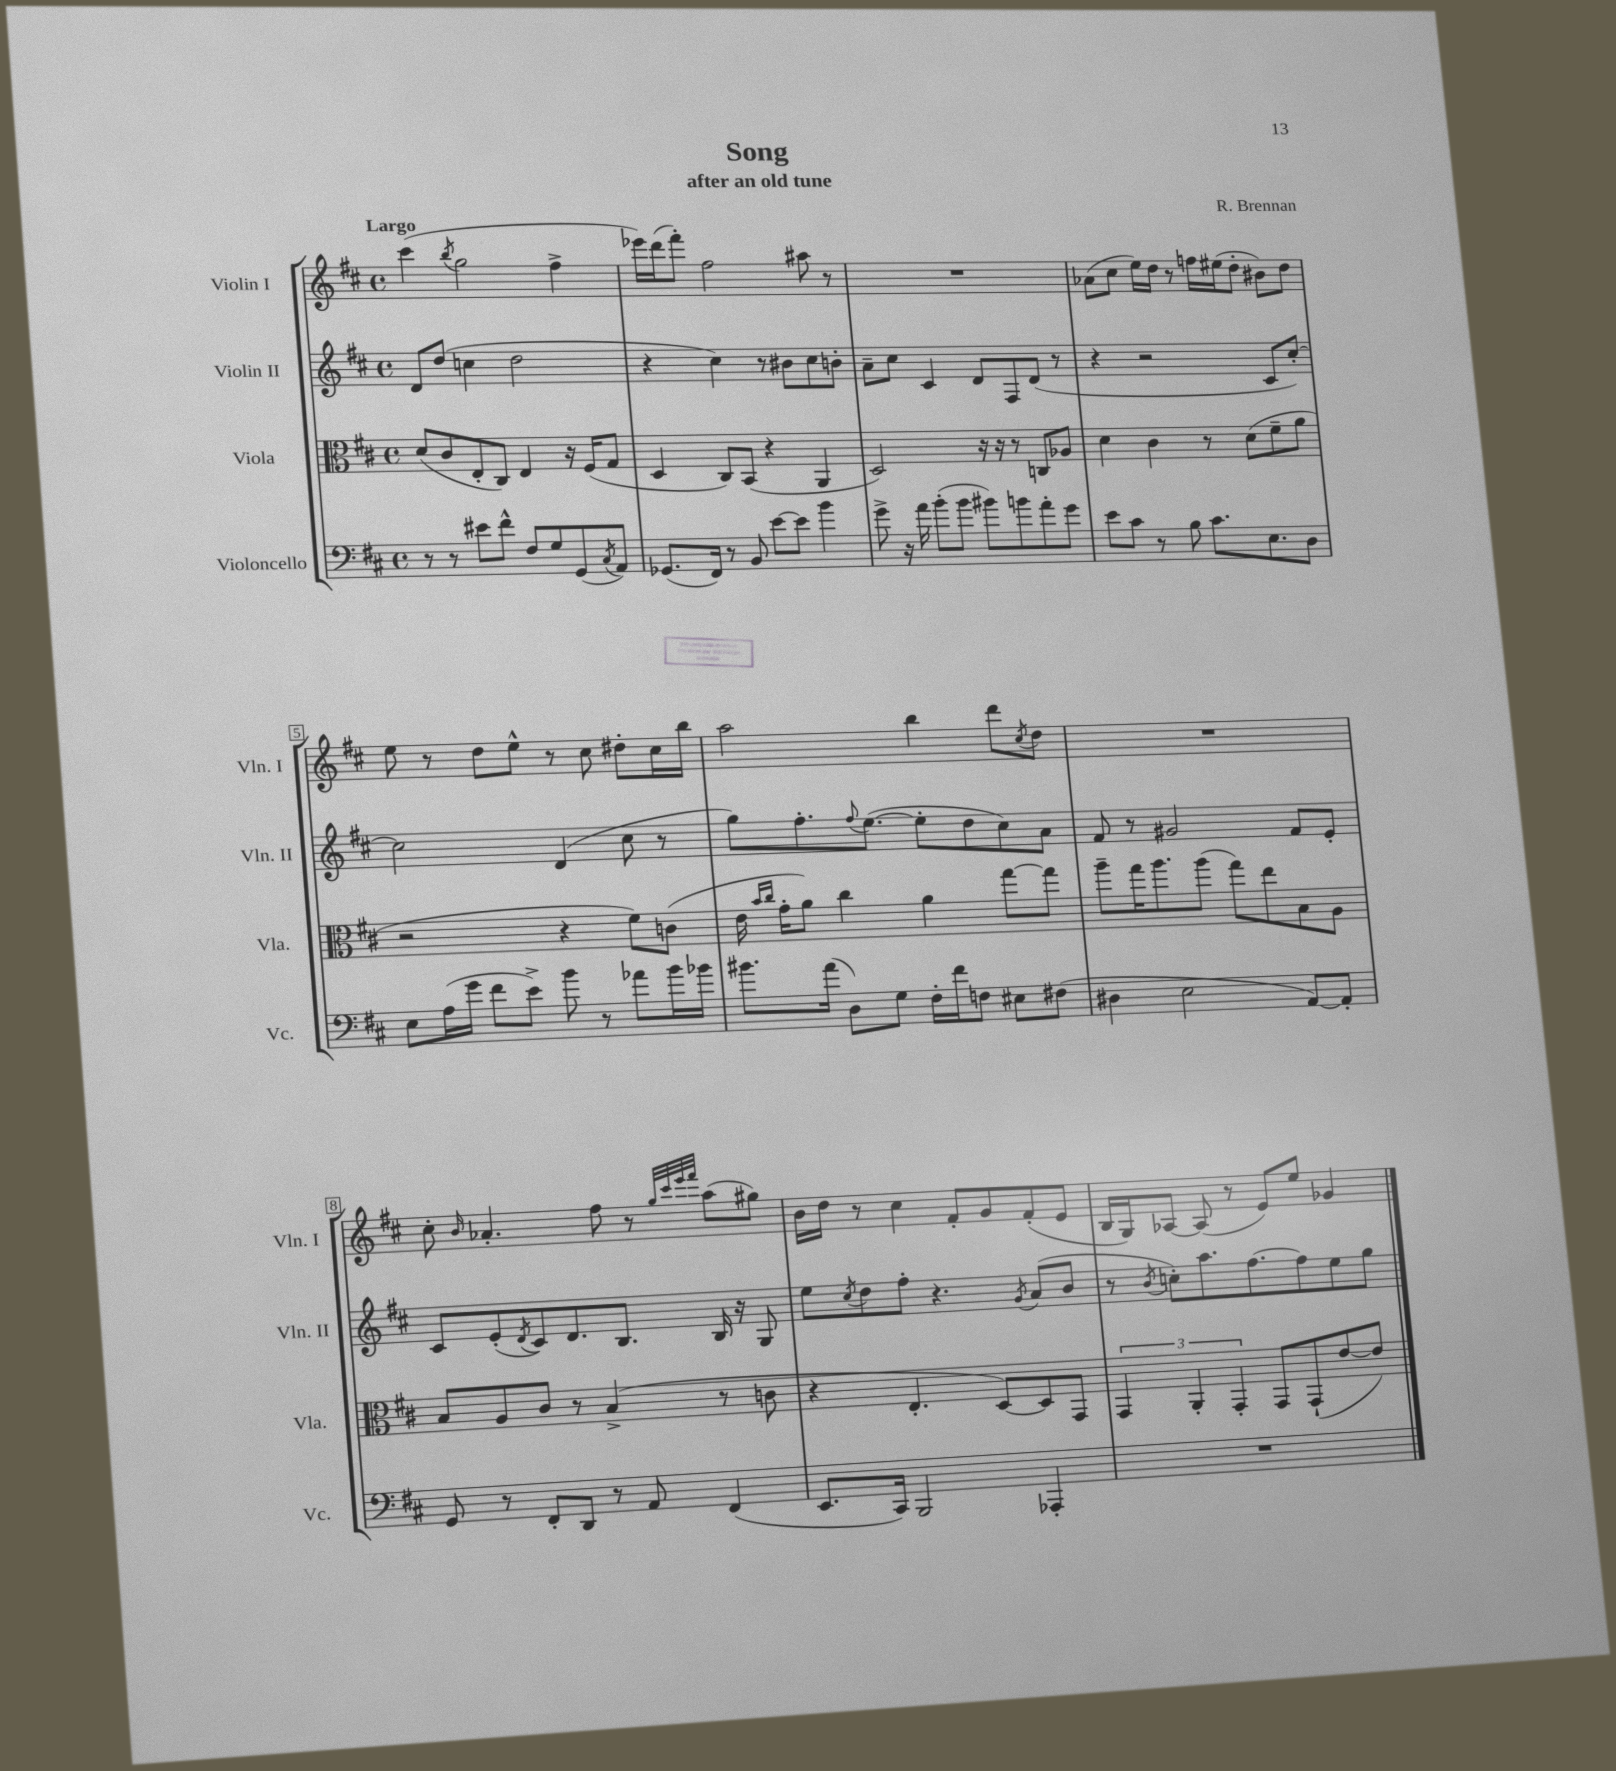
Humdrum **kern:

**kern	**kern	**kern	**kern
*part4	*part3	*part2	*part1
*staff4	*staff3	*staff2	*staff1
*I"Violoncello	*I"Viola	*I"Violin II	*I"Violin I
*I'Vc.	*I'Vla.	*I'Vln. II	*I'Vln. I
*clefF4	*clefC3	*clefG2	*clefG2
*k[f#c#]	*k[f#c#]	*k[f#c#]	*k[f#c#]
*M4/4	*M4/4	*M4/4	*M4/4
*met(c)	*met(c)	*met(c)	*met(c)
=1	=1	=1	=1
!	!	!	!LO:TX:a:B:t=Largo
8r	(8d/L	8d/L	(4ccc#\
8r	8c#/	(8dd/J	.
.	.	.	8qbb/
8e#X\L	8E'/	4ccn\	2gg\
8f#^^\J	8C#/J)	.	.
8F#/L	4E/	2dd\	.
8G/	.	.	.
(8GG/	16r	.	4ff#^\
.	(16F#/KL	.	.
8qC#/	.	.	.
8AA/J)	8G/J	.	.
=2	=2	=2	=2
(8.GG-X/L	4D/	4r	16eee-X\LL)
.	.	.	(16ddd\J
.	.	.	8fff#'\J)
16FF#/Jk)	.	.	.
8r	8C#/L)	4cc#\)	2ff#\
8BB/	(8BB/J	.	.
[8e\L	4r	8r	.
8e\J]	.	8b#X\L	.
4b\	4AA/	8cc#\	8aa#X\
.	.	8bn'\J	8r
=3	=3	=3	=3
8g^\	2D/)	8a~\L	1r
16r	.	8cc#\J	.
16a\	.	.	.
(8b'\L	.	4c#/	.
8b\J	.	.	.
8b#X\L)	16r	8d/L	.
.	16r	.	.
8bn\	8r	8F#/	.
8a'\	8Cn/L	(8d/J	.
8g\J	8A-X/J	8r	.
=4	=4	=4	=4
8e\L	4d\	4r	(8a-X\L
8c#\J	.	.	8cc#\J
8r	4c#\	2r	16ee\LL)
.	.	.	16dd\JJ
8B\	.	.	8r
8.c#\L	8r	.	16ffn\LL
.	.	.	(16ee#X\J
.	(8d\L	.	8dd'\J
8.E\	.	.	.
.	8f#~\	8c#/L	8b#X\L)
8D\J	8a\J	[8cc#'/J)	8dd\J
!!LO:LB:g=z
=5	=5	=5	=5
8E\L	2r	2cc#\]	8ee\
(16A\L	.	.	8r
16g\JJ	.	.	.
8f#\L	.	.	8dd\L
8e^\J)	.	.	8ee^^\J
8b\	4r	(4d/	8r
8r	.	.	8cc#\
8a-X\L	8f#\L)	8cc#\	8dd#X'\L
16b\L	(8cn\J	8r	16cc#\L
16b-X\JJ	.	.	16bb\JJ
=6	=6	=6	=6
8.b#X\L	16e\	8gg\L)	2aa\
.	16qqb/LL	.	.
.	16qqcc#/JJ	.	.
.	16g'\KL	.	.
.	8a\J)	8.ff#'\	.
(16a\Jk	.	.	.
8D\L)	4cc#\	.	.
.	.	8qqff#/	.
.	.	([8.ee\J	.
8G\J	.	.	.
16F#'\LL	4a\	8ee'\L]	4bb\
16f#\J	.	.	.
8Fn\J	.	8dd\	.
8E#X\L	[8gg\L	8cc#\)	8ddd\L
.	.	.	8qcc#/
(8F#X\J	8gg\J]	8a\J	8dd\J
=7	=7	=7	=7
4D#X\	8aa~\L	8f#/	1r
.	16gg\K	8r	.
.	8.aa\	.	.
2E\	.	2g#X/	.
.	(8aa\J	.	.
.	8gg\L)	.	.
.	8ee\	.	.
[8AA/L)	8B\	8f#/L	.
8AA'/J]	8A\J	8e'/J	.
!!LO:LB:g=z
=8	=8	=8	=8
8GG/	8B/L	8c#/L	8cc#'\
.	.	.	16qqb/
8r	8A/	(8e'/	4.a-X'/
.	.	8qd/	.
8FF#'/L	8c#/J	8c#/)	.
8DD/J	8r	8.d/	.
8r	(4B^/	.	8ff#\
.	.	8.B/J	.
8AA/	.	.	8r
.	.	.	32qqgg/LLL
.	.	.	32qqccc#/
.	.	.	32qqeee/
.	.	.	32qqfff#/JJJ
(4FF#/	8r	16B/	(8aa\L
.	.	16r	.
.	8cn\	8G/	8gg#X\J)
=9	=9	=9	=9
8.EE/L	4r	8ee\L	16b\LL
.	.	.	16dd\JJ
.	.	8qcc#/	.
.	.	8dd\	8r
16CC#/Jk)	.	.	.
2BBB/	4.E'/	8ff#'\J	4cc#\
.	.	4.r	.
.	.	.	8f#'/L
.	[8D/L)	.	8g/
.	.	8qg/	.
4AAA-X'/	8D/]	(8a/L	(8f#'/
.	8GG/J	8b/J	8e/J
=10	=10	=10	=10
1r	6GG/	8r	16B/LL
.	.	.	16G/J)
.	.	8qb/	.
.	.	8ccn'\L)	[8A-X/J
.	6AA'/	.	.
.	.	8.aa\	(8A-/]
.	6GG'/	.	.
.	.	.	8r
.	.	[8.ff#\	.
.	8GG/L	.	8e/L)
.	(8GG`/	8ff#\]	8ee/J
.	[8e/	8ee\	4g-X/
.	8e/J])	8gg\J	.
==	==	==	==
*-	*-	*-	*-
